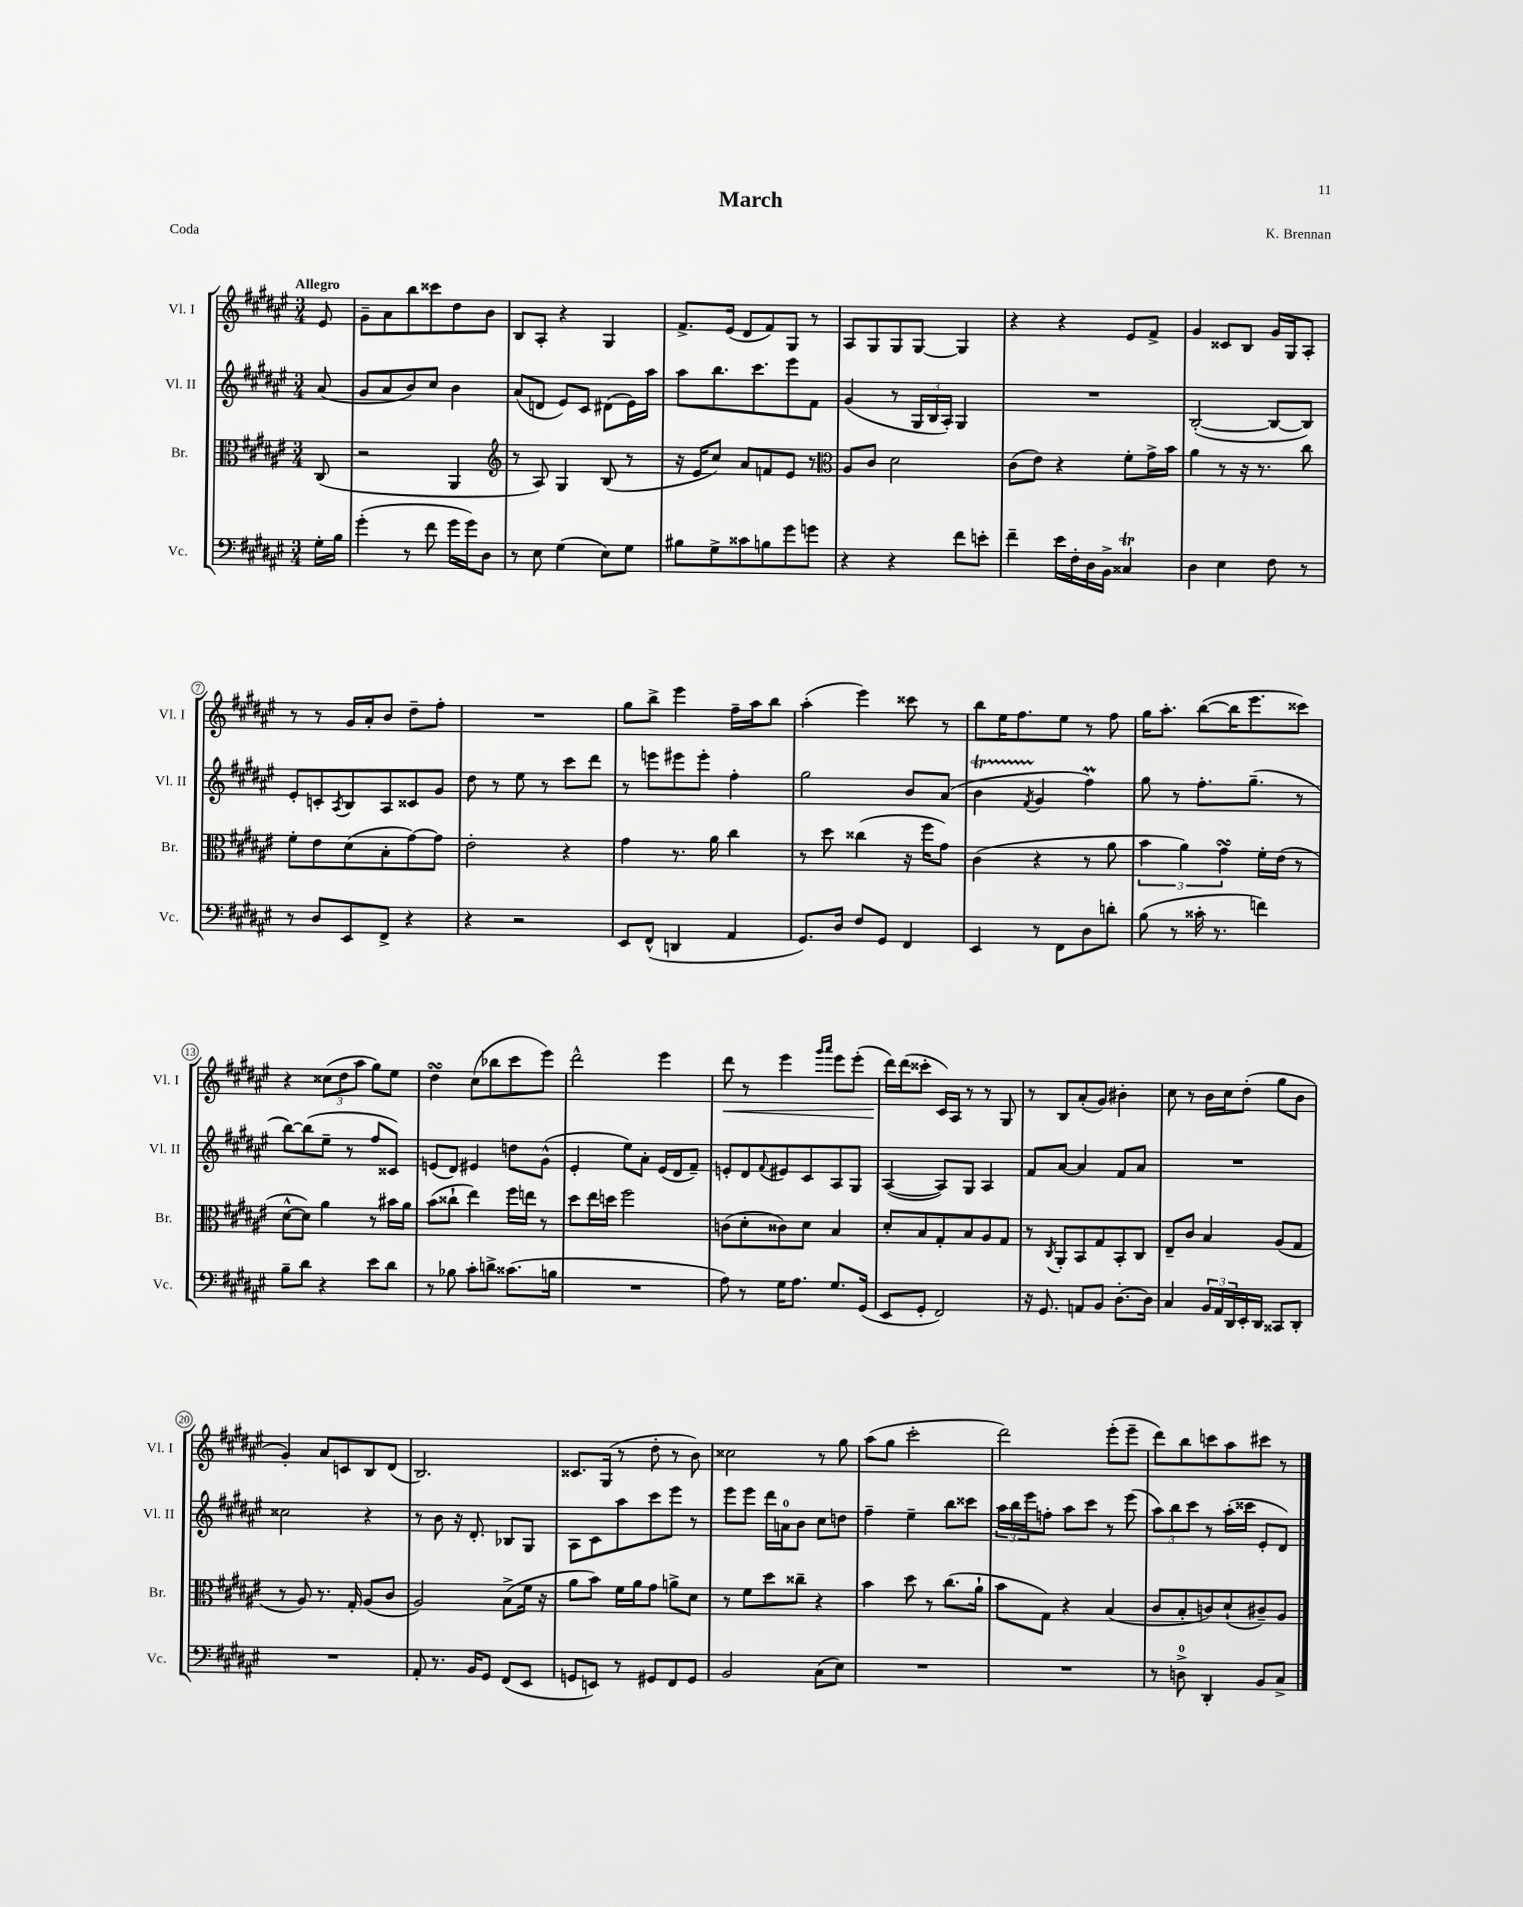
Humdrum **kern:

**kern	**kern	**kern	**kern	**dynam
*part4	*part3	*part2	*part1	*part1
*staff4	*staff3	*staff2	*staff1	*staff1
*I"Vc.	*I"Br.	*I"Vl. II	*I"Vl. I	*
*I'Vc.	*I'Br.	*I'Vl. II	*I'Vl. I	*
*clefF4	*clefC3	*clefG2	*clefG2	*
*k[f#c#g#d#a#e#]	*k[f#c#g#d#a#e#]	*k[f#c#g#d#a#e#]	*k[f#c#g#d#a#e#]	*
*M3/4	*M3/4	*M3/4	*M3/4	*
=	=	=	=	=
!	!	!	!LO:TX:a:B:t=Allegro	!
16G#'\LL	(8C#/	(8a#/	8e#/	.
16B\JJ	.	.	.	.
=1	=1	=1	=1	=1
(4g#'\	2r	8g#/L	8g#~\L	.
.	.	8a#/	8a#\	.
8r	.	8b/)	8bb\	.
8f#\	.	8cc#/J	8ccc##X\	.
16g#\LL	4AA#/	4b\	8dd#\	.
16g#\J)	.	.	.	.
8D#\J	.	.	8b\J	.
=2	=2	=2	=2	=2
*	*clefG2	*	*	*
8r	8r	(8a#/L	8B/L	.
8E#\	8A#/)	8dn/J	8A#'/J	.
(4G#\	4G#/	8e#/L)	4r	.
.	.	8c#/J	.	.
8E#\L)	(8B/	(8d#X\L	4G#/	.
8G#\J	8r	16e#\L)	.	.
.	.	16aa#\JJ	.	.
=3	=3	=3	=3	=3
8B#X\L	16r	8aa#\L	8.f#^/L	.
.	16e#/KL	.	.	.
8G#^\	8cc#/J)	8.bb\	.	.
.	.	.	(16e#/Jk	.
8c##X\	8a#/L	.	8d#/L	.
.	.	8.ccc#\	.	.
8Bn\	8fn/	.	8f#/)	.
8g#\	8e#/J	8eee#\	8G#/J	.
8gn\J	8r	8f#\J	8r	.
=4	=4	=4	=4	=4
*	*clefC3	*	*	*
4r	8A#/L	(4g#/	8A#/L	.
.	8c#/J	.	8G#/	.
4r	2d#\	8r	8G#/	.
.	.	24G#/LL	[8G#/J	.
.	.	24B/	.	.
.	.	24A#'/JJ)	.	.
8f#\L	.	4G#/	4G#/]	.
8en'\J	.	.	.	.
=5	=5	=5	=5	=5
4f#~\	(8c#\L	2.r	4r	.
.	8e#\J)	.	.	.
16e#\LL	4r	.	4r	.
16F#'\	.	.	.	.
16D#\	.	.	.	.
16BB^\JJ	.	.	.	.
4C##Xt/	8f#'\L	.	8e#/L	.
.	16g#^\L	.	8f#^/J	.
.	16b\JJ	.	.	.
=6	=6	=6	=6	=6
4D#\	4a#\	([2B'/	4g#/	.
4E#\	8r	.	8c##X/L	.
.	16r	.	8B/J	.
.	8.r	.	.	.
8F#\	.	8B/L_	16g#/LL	.
.	.	.	16G#/J	.
8r	8cc#\	8B/J])	8A#'/J	.
!!LO:LB:g=z
=7	=7	=7	=7	=7
8r	8f#'\L	8e#'/L	8r	.
8D#/L	8e#\	8cn'/	8r	.
.	.	8qA#/	.	.
8EE#/	(8d#\	8B/	16g#/LL	.
.	.	.	16a#'/J	.
8FF#^/J	8B'\	8A#/	8b/J	.
4r	[8g#\)	8c##X/	8dd#~\L	.
.	8g#\J]	8g#/J	8ff#'\J	.
=8	=8	=8	=8	=8
4r	2e#'\	8dd#\	2.r	.
.	.	8r	.	.
2r	.	8ee#\	.	.
.	.	8r	.	.
.	4r	8ccc#\L	.	.
.	.	8ddd#\J	.	.
=9	=9	=9	=9	=9
8EE#/L	4g#\	8r	8gg#\L	.
(8FF#^^/J	.	8eeen\L	8bb^\J	.
4DDn/	8.r	8eee#X\	4eee#\	.
.	.	8eee#'\J	.	.
.	16a#\	.	.	.
4AA#/	4cc#\	4ff#'\	16ff#~\LL	.
.	.	.	16aa#\J	.
.	.	.	8bb\J	.
=10	=10	=10	=10	=10
8.GG#/L)	8r	2gg#\	(4aa#'\	.
.	8dd#\	.	.	.
16D#/Jk	.	.	.	.
8F#/L	(4cc##X\	.	4eee#\)	.
8GG#/J	.	.	.	.
4FF#/	16r	8b/L	8ccc##X\	.
.	16ff#\KL	.	.	.
.	8g#\J)	(8a#/J	8r	.
=11	=11	=11	=11	=11
4EE#/	(4c#\	4bT\	8bb\L	.
.	.	.	16ee#\K	.
.	.	.	8.ff#\	.
.	.	8qf#/	.	.
8r	4r	4g#/	.	.
8FF#\L	.	.	8ee#\J	.
8D#\	8r	4ff#M\)	8r	.
8dn'\J	8a#\	.	8ff#\	.
=12	=12	=12	=12	=12
(8B\	6b\	8gg#\	16gg#\KL	.
.	.	.	8.aa#'\J	.
8r	.	8r	.	.
.	6a#\)	.	.	.
16c##X'\	.	8.ff#'\L	([8bb\L	.
8.r	.	.	.	.
.	6g#sSSS\	.	.	.
.	.	.	16bb\K]	.
.	.	(8.gg#~\J	8.eee#\	.
4fn\)	16f#'\LL	.	.	.
.	(16e#\JJ	.	.	.
.	8r	8r	8ccc##X\J)	.
!!LO:LB:g=z
=13	=13	=13	=13	=13
8B~\L	[8d#^^\L	[8bb\L)	4r	.
8d#\J	8d#\J])	(8bb\]	.	.
4r	4a#\	8ee#~\J	(12cc##X\L	.
.	.	.	12dd#\	.
.	.	8r	.	.
.	.	.	12aa#\J	.
8e#\L	8r	8ff#/L	8gg#\L)	.
8d#\J	16b#X\LL	8c##X/J)	8ee#\J	.
.	16a#\JJ	.	.	.
=14	=14	=14	=14	=14
8r	(8b\L	(8en/L	4dd#sSSS\	.
8B-X\	8cc##X`\J	8d#/J)	.	.
8c#'\L	4ee#\)	4e#X/	(8cc#\L	.
8dn^\J	.	.	8bb-X\	.
(8.c##X\L	16ff#\LL	8ddn\L	8ccc#\	.
.	16een\JJ	.	.	.
.	8r	(8g#^^\J	8eee#\J)	.
16Bn\Jk	.	.	.	.
=15	=15	=15	=15	=15
2.r	8dd#\L	4e#'/	2ddd#^^\	.
.	16ee#\L	.	.	.
.	16ddn\JJ	.	.	.
.	2ff#\	8ee#\L)	.	.
.	.	8a#'\J	.	.
.	.	(16e#/LL	4eee#\	.
.	.	16d#/J	.	.
.	.	8f#~/J)	.	.
=16	=16	=16	=16	=16
!	!	!	!	!LO:HP:b
8A#\)	(8cn\L	8en'/L	8ddd#\	<
8r	8d#'\	8d#/	8r	.
.	.	8qqf#/	.	.
16G#\KL	8c##X\)	8e#X/	4eee#\	.
8.A#\J	.	.	.	.
.	8d#\J	8c#/	.	.
.	.	.	16qqggg#/LL	.
.	.	.	16qqaaa#/JJ	.
8.G#/L	4B/	8A#/	8eee#\L	.
.	.	8G#/J	(8eee#'\J	.
(16GG#/Jk	.	.	.	.
=17	=17	=17	=17	=17
8EE#/L	8d#'/L	([4A#/	16ddd#\LL)	.
.	.	.	(16ddd#\J	[
8GG#'/J	8B/	.	8ccc##X'\J	.
2FF#/)	8G#'/	8A#/L])	16c#/LL)	.
.	.	.	16A#/JJ	.
.	8B/	8G#/J	8r	.
.	8A#/	4A#/	8r	.
.	8G#/J	.	8G#/	.
=18	=18	=18	=18	=18
16r	8r	8f#/L	8r	.
8.GG#/	.	.	.	.
.	8qC#/	.	.	.
.	8AA#'/L	[8a#/J	8B/L	.
8AAn/L	8BB/	4a#/]	(8a#'/	.
8BB/J	8G#/	.	8g#/J)	.
[8.D#'\L	8BB'/	8f#/L	4b#X'\	.
.	8C#/J	8a#/J	.	.
16D#\Jk]	.	.	.	.
=19	=19	=19	=19	=19
4C#/	8E#~/L	2.r	8cc#\	.
.	8c#/J	.	8r	.
24BB/LL	4B/	.	16b\LL	.
24AA#/	.	.	.	.
.	.	.	16cc#\J	.
24DD#/	.	.	.	.
16EE#'/	.	.	(8dd#'\J	.
16DD#/JJ	.	.	.	.
8CC##X/L	(8A#/L	.	8gg#\L	.
8DD#'/J	8G#/J	.	8b\J	.
!!LO:LB:g=z
=20	=20	=20	=20	=20
2.r	8r	2cc##X\	4g#'/)	.
.	8A#/)	.	.	.
.	8.r	.	8a#/L	.
.	.	.	8cn/	.
.	16G#'/	.	.	.
.	(8A#/L	4r	8B/	.
.	8c#/J	.	(8d#/J	.
=21	=21	=21	=21	=21
8AA#'/	2A#/)	8r	2.B/)	.
8.r	.	8b\	.	.
.	.	16r	.	.
16BB/KL	.	8.d#'/	.	.
8GG#/J	.	.	.	.
(8FF#/L	(8B^\L	8B-X/L	.	.
8EE#/J	16f#\Jk	8G#/J	.	.
.	16r	.	.	.
=22	=22	=22	=22	=22
8GGn/L	8a#\L	8A#\L	8.c##X/L	.
8EEn/J)	8b\J)	8c#\	.	.
.	.	.	(16G#/Jk	.
8r	16f#\LL	8aa#\	8r	.
.	16a#\J	.	.	.
8GG#X/L	8g#\J	8ccc#\	8dd#'\	.
8FF#/	8an^\L	8eee#\J	8r	.
8GG#/J	8d#\J	8r	8b\)	.
=23	=23	=23	=23	=23
2BB/	8r	8eee#\L	2cc##X\	.
.	8f#\L	8eee#\J	.	.
.	8dd#\	16ddd#\LL	.	.
.	.	16an\J	.	.
.	8cc##X~\J	8b\J	.	.
(8C#\L	4r	8cc#\L	8r	.
8E#\J)	.	8ddn\J	8gg#\	.
=24	=24	=24	=24	=24
2.r	4b\	4ff#~\	(8aa#\L	.
.	.	.	8gg#\J	.
.	8dd#\	4ee#~\	2ccc#'\	.
.	8r	.	.	.
.	(8.cc#\L	8bb\L	.	.
.	.	8ccc##X\J	.	.
.	16a#`\Jk	.	.	.
=25	=25	=25	=25	=25
2.r	8b\L	24aa#\LL	2ddd#\)	.
.	.	24bb\	.	.
.	.	24eee#\J	.	.
.	8G#\J)	8ffn'\J	.	.
.	4r	8aa#\L	.	.
.	.	8ccc#\J	.	.
.	(4B/	8r	(8eee#'\L	.
.	.	(8eee#\	8eee#~\J	.
=26	=26	=26	=26	=26
8r	8c#/L	12aa#\L)	8ddd#\L)	.
.	.	12bb\	.	.
8Dn^\	8B'/	.	8bb\	.
.	.	12ccc#\J	.	.
4DD#'/	8cn/)	8r	8cccn\	.
.	(8d#`/	(16aa#'\LL	8aa#\	.
.	.	16ccc##X\JJ	.	.
8BB/L	8c#X~/)	8e#'/L	8ccc#X\J	.
8C#^/J	8A#/J	8d#/J)	8r	.
==	==	==	==	==
*-	*-	*-	*-	*-
